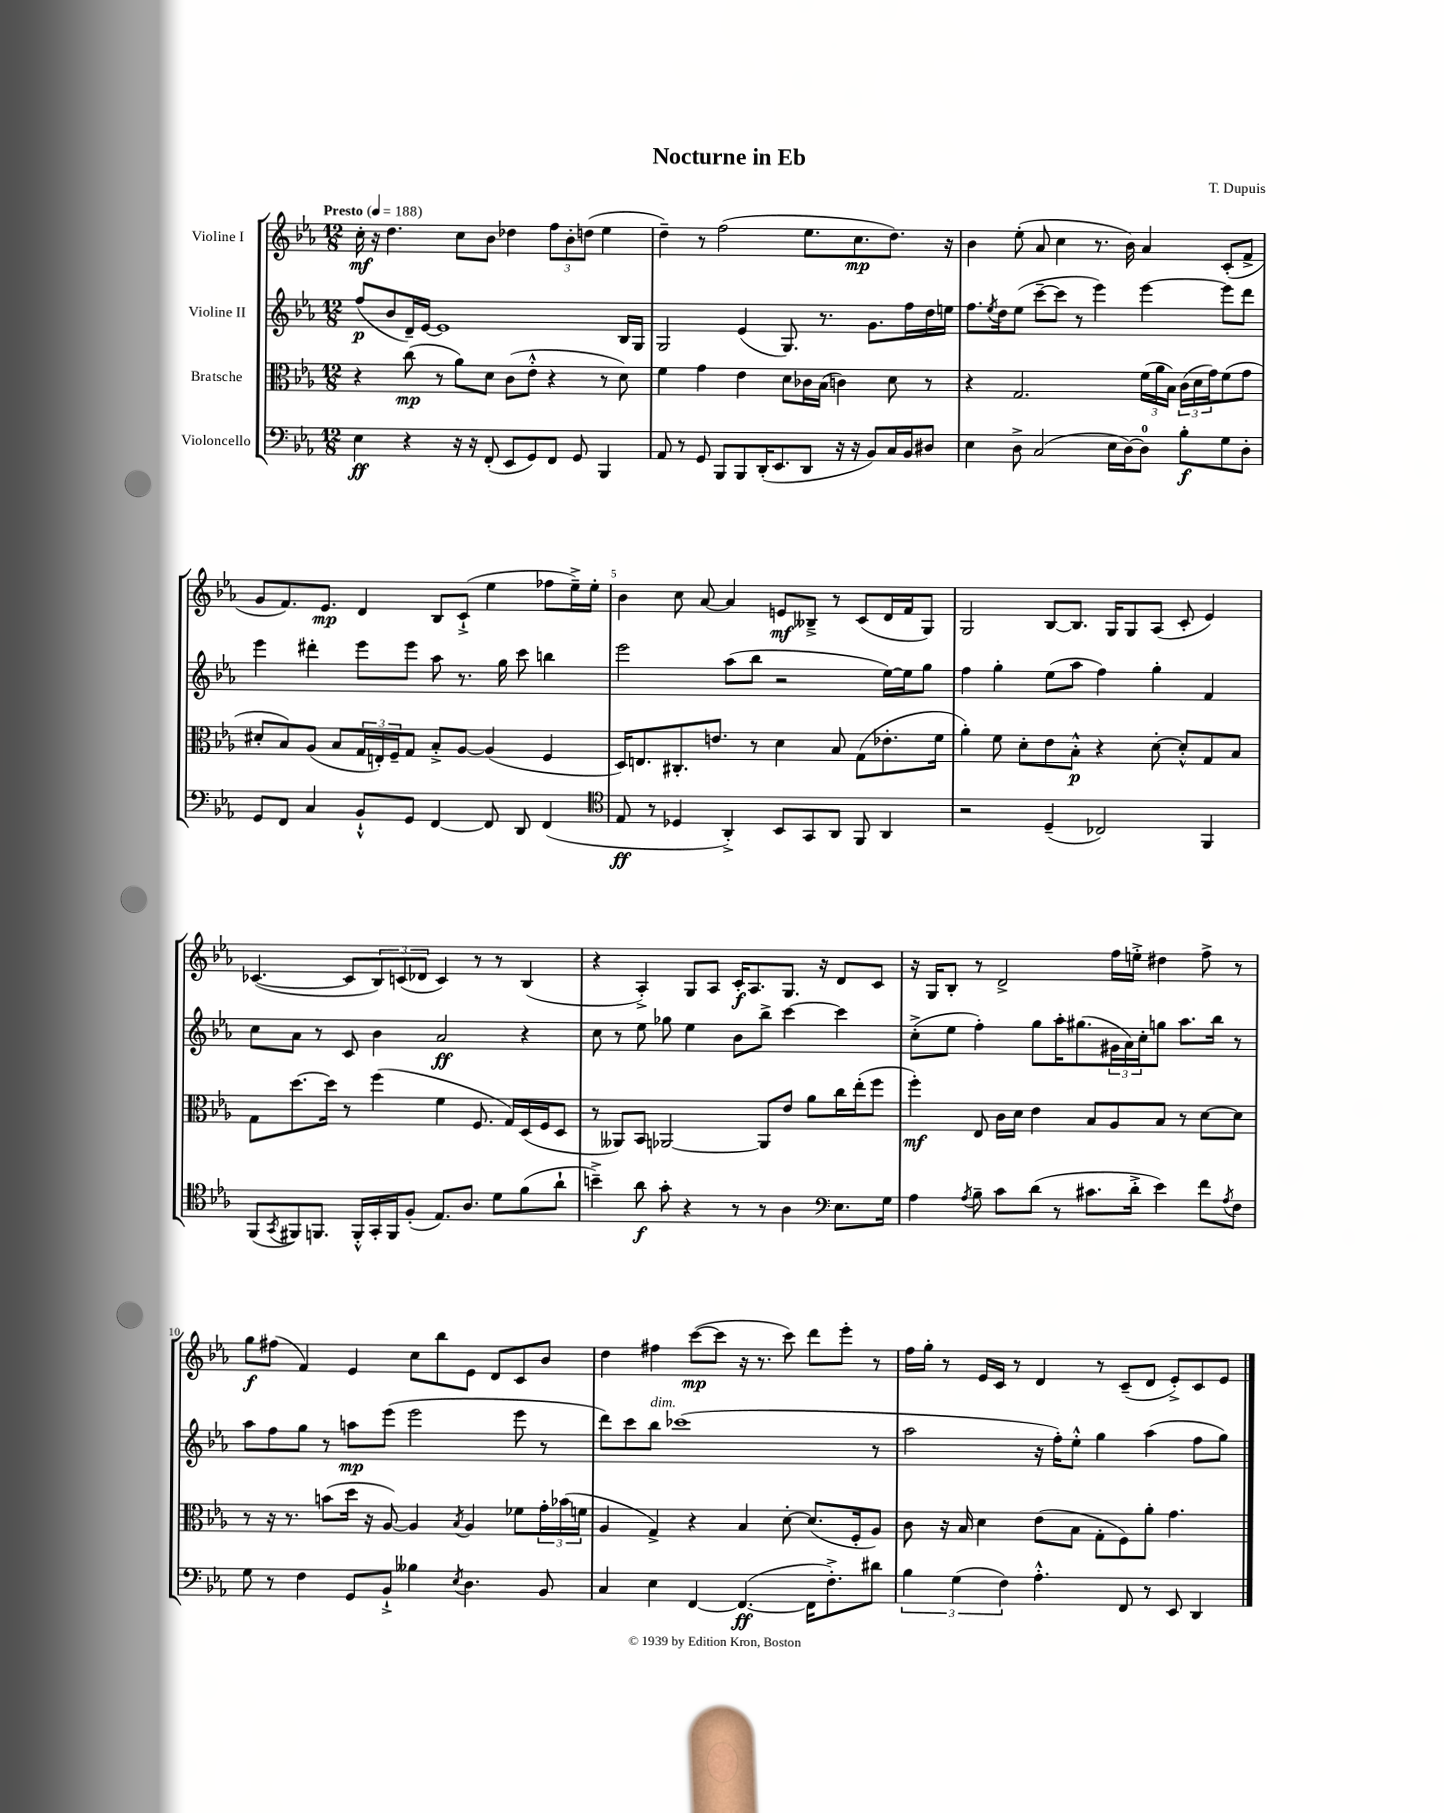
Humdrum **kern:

**kern	**dynam	**kern	**dynam	**kern	**dynam	**kern	**dynam
*part4	*part4	*part3	*part3	*part2	*part2	*part1	*part1
*staff4	*staff4	*staff3	*staff3	*staff2	*staff2	*staff1	*staff1
*I"Violoncello	*	*I"Bratsche	*	*I"Violine II	*	*I"Violine I	*
*clefF4	*	*clefC3	*	*clefG2	*	*clefG2	*
*k[b-e-a-]	*	*k[b-e-a-]	*	*k[b-e-a-]	*	*k[b-e-a-]	*
*M12/8	*	*M12/8	*	*M12/8	*	*M12/8	*
*MM188	*	*MM188	*	*MM188	*	*MM188	*
=1	=1	=1	=1	=1	=1	=1	=1
!	!	!	!	!	!	!LO:TX:a:B:t=Presto	!
4E-\	ff	4r	.	(8ff/L	p	16cc'\	mf
.	.	.	.	.	.	16r	.
.	.	.	.	8b-/	.	4.dd\	.
4r	.	(8cc\	mp	16d~/L)	.	.	.
.	.	.	.	[16e-/JJ	.	.	.
.	.	8r	.	1e-]	.	.	.
16r	.	8a-\L)	.	.	.	8cc\L	.
16r	.	.	.	.	.	.	.
(8FF'/	.	8d\J	.	.	.	8b-\J	.
8EE-/L	.	(8c\L	.	.	.	4dd-X\	.
8GG/)	.	8e-'^^\J	.	.	.	.	.
8FF/J	.	4r	.	.	.	12ff\L	.
.	.	.	.	.	.	12b-'\	.
8GG/	.	.	.	.	.	.	.
.	.	.	.	.	.	(12ddn\J	.
4BBB-/	.	8r	.	.	.	4ee-\	.
.	.	8d\)	.	16B-/LL	.	.	.
.	.	.	.	16G/JJ	.	.	.
=2	=2	=2	=2	=2	=2	=2	=2
8AA-/	.	4f\	.	2G/	.	4dd~\)	.
8r	.	.	.	.	.	.	.
8GG/	.	4g\	.	.	.	8r	.
8BBB-/L	.	.	.	.	.	(2ff\	.
8BBB-/	.	4e-\	.	(4e-/	.	.	.
(16DD'/K	.	.	.	.	.	.	.
8.EE-/	.	.	.	.	.	.	.
.	.	8d\L	.	8.G/)	.	.	.
8DD/J	.	16c-X\L	.	.	.	8.ee-\L	.
.	.	(16B-\JJ	.	8.r	.	.	.
16r	.	4cn\)	.	.	.	.	.
16r	.	.	.	.	.	8.cc\	mp
8BB-/L)	.	.	.	8.g\L	.	.	.
16C/L	.	8d\	.	.	.	8.dd\J)	.
16BB-/J	.	.	.	16ff\L	.	.	.
8D#X/J	.	8r	.	16dd\	.	.	.
.	.	.	.	16een\JJ	.	16r	.
=3	=3	=3	=3	=3	=3	=3	=3
4E-\	.	4r	.	8.ff\L	.	4b-\	.
.	.	.	.	8qee-/	.	.	.
.	.	.	.	16dd\k	.	.	.
8D^\	.	2.G/	.	(8ee-\J	.	(8ee-'\	.
(2C/	.	.	.	[8ccc~\L	.	8a-/	.
.	.	.	.	8ccc\J]	.	4cc\	.
.	.	.	.	8r	.	.	.
.	.	.	.	4eee-\)	.	8.r	.
16E-\LL	.	.	.	.	.	.	.
[16D\J)	.	.	.	.	.	16b-\)	.
8D\J]	.	(24f\LL	.	[4eee-\	.	4a-/	.
.	.	24a-\	.	.	.	.	.
.	.	24B-\JJ)	.	.	.	.	.
8B-'\L	f	(24c\LL	.	.	.	.	.
.	.	24d\	.	.	.	.	.
.	.	24g\J)	.	.	.	.	.
8G\	.	(8f\	.	8eee-\L]	.	(8c'/L	.
8D'\J	.	8g\J	.	8ddd\J	.	8f^/J	.
!!LO:LB:g=z
=4	=4	=4	=4	=4	=4	=4	=4
8GG/L	.	8d#X'/L	.	4eee-\	.	8g/L	.
8FF/J	.	8B-/)	.	.	.	8.f/)	.
4C/	.	(8A-/J	.	4ddd#X'\	.	.	.
.	.	.	.	.	.	8.e-/J	mp
.	.	8B-/L	.	.	.	.	.
8BB-`^^/L	.	24G/L	.	8eee-\L	.	4d/	.
.	.	24En'/)	.	.	.	.	.
.	.	24F~/J	.	.	.	.	.
8GG/J	.	8G/J	.	8eee-\J	.	.	.
[4FF/	.	8B-'^/L	.	8aa-\	.	8B-/L	.
.	.	[8A-/J	.	8.r	.	(8c`^/J	.
8FF/]	.	(4A-/]	.	.	.	4ee-\	.
.	.	.	.	16gg\	.	.	.
8DD/	.	.	.	8ccc\	.	.	.
(4FF/	.	4F/	.	4bbn\	.	8ff-X\L	.
.	.	.	.	.	.	16ee-~^\L)	.
.	.	.	.	.	.	16ee-'\JJ	.
=5	=5	=5	=5	=5	=5	=5	=5
*clefC4	*	*	*	*	*	*	*
8E-/	ff	16D/KL)	.	2eee-\	.	4b-\	.
.	.	8.En/	.	.	.	.	.
8r	.	.	.	.	.	.	.
4D-X/	.	8.C#X'/	.	.	.	8cc\	.
.	.	.	.	.	.	[8a-/	.
.	.	8.en/J	.	.	.	.	.
4AA-'^/)	.	.	.	(8aa-\L	.	4a-/]	.
.	.	8r	.	8bb-\J	.	.	.
8BB-/L	.	4d\	.	2r	.	8en/L	mf
8GG/	.	.	.	.	.	8B--X~^/J	.
8AA-/J	.	8B-/	.	.	.	8r	.
8FF/	.	(8G\L	.	.	.	(8c/L	.
4AA-/	.	8.e-X'\	.	[16ee-\LL)	.	16d/L	.
.	.	.	.	16ee-\J]	.	16f/J	.
.	.	.	.	8gg\J	.	8G/J)	.
.	.	16f\Jk	.	.	.	.	.
=6	=6	=6	=6	=6	=6	=6	=6
2r	.	4a-'\)	.	4ff\	.	2G/	.
.	.	8f\	.	4gg'\	.	.	.
.	.	8d'\L	.	.	.	.	.
(4D~/	.	8e-\	.	(8ee-\L	.	[8B-/L	.
.	.	8B-'^^\J	p	8aa-\J	.	8.B-/J]	.
2C-X/)	.	4r	.	4ff\)	.	.	.
.	.	.	.	.	.	16G/KL	.
.	.	.	.	.	.	8G/	.
.	.	[8d'\	.	4gg'\	.	(8A-/J	.
.	.	8d'^^/L]	.	.	.	8c'/	.
4FF/	.	8G/	.	4f/	.	4e-/)	.
.	.	8B-/J	.	.	.	.	.
!!LO:LB:g=z
=7	=7	=7	=7	=7	=7	=7	=7
(8FF/L	.	8G\L	.	8cc\L	.	([4.c-X/	.
8qGG/	.	.	.	.	.	.	.
8FF#X/)	.	[8.dd\	.	8a-\J	.	.	.
8.FFn/J	.	.	.	8r	.	.	.
.	.	16dd\Jk]	.	.	.	.	.
.	.	8r	.	8c/	.	8c-/L]	.
16FF'^^/LL	.	.	.	.	.	.	.
16GG'/	.	(4ff\	.	4b-\	.	12B-/)	.
16FF/J	.	.	.	.	.	.	.
.	.	.	.	.	.	(12cn/	.
(8F'/J	.	.	.	.	.	.	.
.	.	.	.	.	.	12d-X/J	.
8.E-/L)	.	4f\	.	2a-/	ff	4c/)	.
8.A-/J	.	.	.	.	.	.	.
.	.	8.F/	.	.	.	8r	.
8d\L	.	.	.	.	.	8r	.
.	.	16G/LL)	.	.	.	.	.
(8f\	.	(16D/	.	4r	.	(4B-/	.
.	.	16F/J	.	.	.	.	.
8a-`\J	.	8D/J	.	.	.	.	.
=8	=8	=8	=8	=8	=8	=8	=8
4bn~^\)	.	8r	.	8cc\	.	4r	.
.	.	8AA--X/L)	.	8r	.	.	.
8a-\	f	8BB-/J	.	8ee-\	.	4A-'^/)	.
8g'\	.	[2AA-X/	.	8gg-X\	.	.	.
4r	.	.	.	4ee-\	.	8G/L	.
.	.	.	.	.	.	8A-/J	.
8r	.	.	.	8b-\L	.	16c'/KL	f
.	.	.	.	.	.	8.A-/	.
8r	.	8AA-/L]	.	8bb-^\J	.	.	.
4A-\	.	8e-/J	.	[4ccc\	.	8.G/J	.
.	.	8a-\L	.	.	.	.	.
.	.	.	.	.	.	16r	.
*clefF4	*	*	*	*	*	*	*
8.E-\L	.	16cc\L	.	4ccc\]	.	8d/L	.
.	.	(16ee-'\J	.	.	.	.	.
.	.	8ff\J	.	.	.	8c/J	.
16G\Jk	.	.	.	.	.	.	.
=9	=9	=9	=9	=9	=9	=9	=9
4A-\	.	4ff'\)	mf	(8cc'^\L	.	16r	.
.	.	.	.	.	.	16G/KL	.
.	.	.	.	8ee-\J	.	8B-'/J	.
8qA-/	.	.	.	.	.	.	.
8B-~\	.	8E-/	.	4ff'\)	.	8r	.
8c\L	.	16c\LL	.	.	.	2d^/	.
.	.	16d\JJ	.	.	.	.	.
(8d\J	.	4e-\	.	8gg\L	.	.	.
8r	.	.	.	16aa-'\K	.	.	.
.	.	.	.	(8.gg#X\	.	.	.
8.c#X\L	.	8B-/L	.	.	.	.	.
.	.	8A-/	.	24g#X\L	.	16ff\LL	.
.	.	.	.	24a-\)	.	.	.
16d'^\Jk	.	.	.	.	.	16een'^\JJ	.
.	.	.	.	24cc'\J	.	.	.
4e-\)	.	8B-/J	.	8ggn\J	.	4dd#X\	.
.	.	8r	.	8.aa-\L	.	.	.
8f\L	.	[8d\L	.	.	.	8ff^\	.
.	.	.	.	16bb-\Jk	.	.	.
8qA-/	.	.	.	.	.	.	.
8F\J	.	8d\J]	.	8r	.	8r	.
!!LO:LB:g=z
=10	=10	=10	=10	=10	=10	=10	=10
8G\	.	8r	.	8aa-\L	.	8gg\L	f
8r	.	16r	.	8ff\	.	(8ff#X\J	.
.	.	8.r	.	.	.	.	.
4F\	.	.	.	8gg\J	.	4f/)	.
.	.	(8bn\L	.	8r	.	.	.
8GG/L	.	16dd\Jk	.	8aan\L	mp	4e-/	.
.	.	16r	.	.	.	.	.
8BB-`^/J	.	[8A-/)	.	(8eee-\J	.	.	.
4B--X\	.	4A-/]	.	2eee-\	.	8cc\L	.
.	.	.	.	.	.	8bb-\	.
8qE-/	.	8qB-/	.	.	.	.	.
4.D\	.	4A-/	.	.	.	8e-\J	.
.	.	.	.	.	.	8d/L	.
.	.	8f-X\L	.	8eee-\	.	8c/	.
8BB-/	.	24g'\L	.	8r	.	8b-/J	.
.	.	(24b-X\	.	.	.	.	.
.	.	24fn\JJ	.	.	.	.	.
=11	=11	=11	=11	=11	=11	=11	=11
4C/	.	4A-/	.	8ddd\L)	.	4dd\	.
.	.	.	.	8ccc\	.	.	.
!	!	!	!	!LO:TX:a:i:t=dim.	!	!	!
4E-\	.	4G^/)	.	8bb-\J	.	4ff#X\	.
.	.	.	.	(1ccc-X	.	.	.
[4FF/	.	4r	.	.	.	([8ccc\L	mp
.	.	.	.	.	.	8ccc\J]	.
(4.FF/_	ff	4B-/	.	.	.	16r	.
.	.	.	.	.	.	8.r	.
.	.	[8d'\	.	.	.	8ccc\)	.
16FF\KL]	.	(8.d/L]	.	.	.	8ddd\L	.
8.F'^\)	.	.	.	.	.	.	.
.	.	.	.	.	.	8eee-'\J	.
.	.	16F'/k	.	.	.	.	.
8d#X\J	.	8A-/J)	.	8r	.	8r	.
=12	=12	=12	=12	=12	=12	=12	=12
6B-\	.	8c\	.	2aa-\	.	16ff\LL	.
.	.	.	.	.	.	16gg'\JJ	.
.	.	16r	.	.	.	8r	.
(6G\	.	.	.	.	.	.	.
.	.	16B-/	.	.	.	.	.
.	.	4d\	.	.	.	16e-/LL	.
.	.	.	.	.	.	16c/JJ	.
6F\)	.	.	.	.	.	.	.
.	.	.	.	.	.	8r	.
4.A-'^^\	.	(8e-\L	.	16r	.	4d/	.
.	.	.	.	16ff'\KL)	.	.	.
.	.	8B-\J	.	8ee-'^^\J	.	.	.
.	.	8G'\L	.	4gg\	.	8r	.
8FF/	.	8F\)	.	.	.	(8c~/L	.
8r	.	8a-'\J	.	(4aa-\	.	8d/J	.
8EE-/	.	4.g\	.	.	.	8e-'^/L)	.
4DD/	.	.	.	8ff\L	.	8c/	.
.	.	.	.	8gg\J)	.	8e-/J	.
==	==	==	==	==	==	==	==
*-	*-	*-	*-	*-	*-	*-	*-
